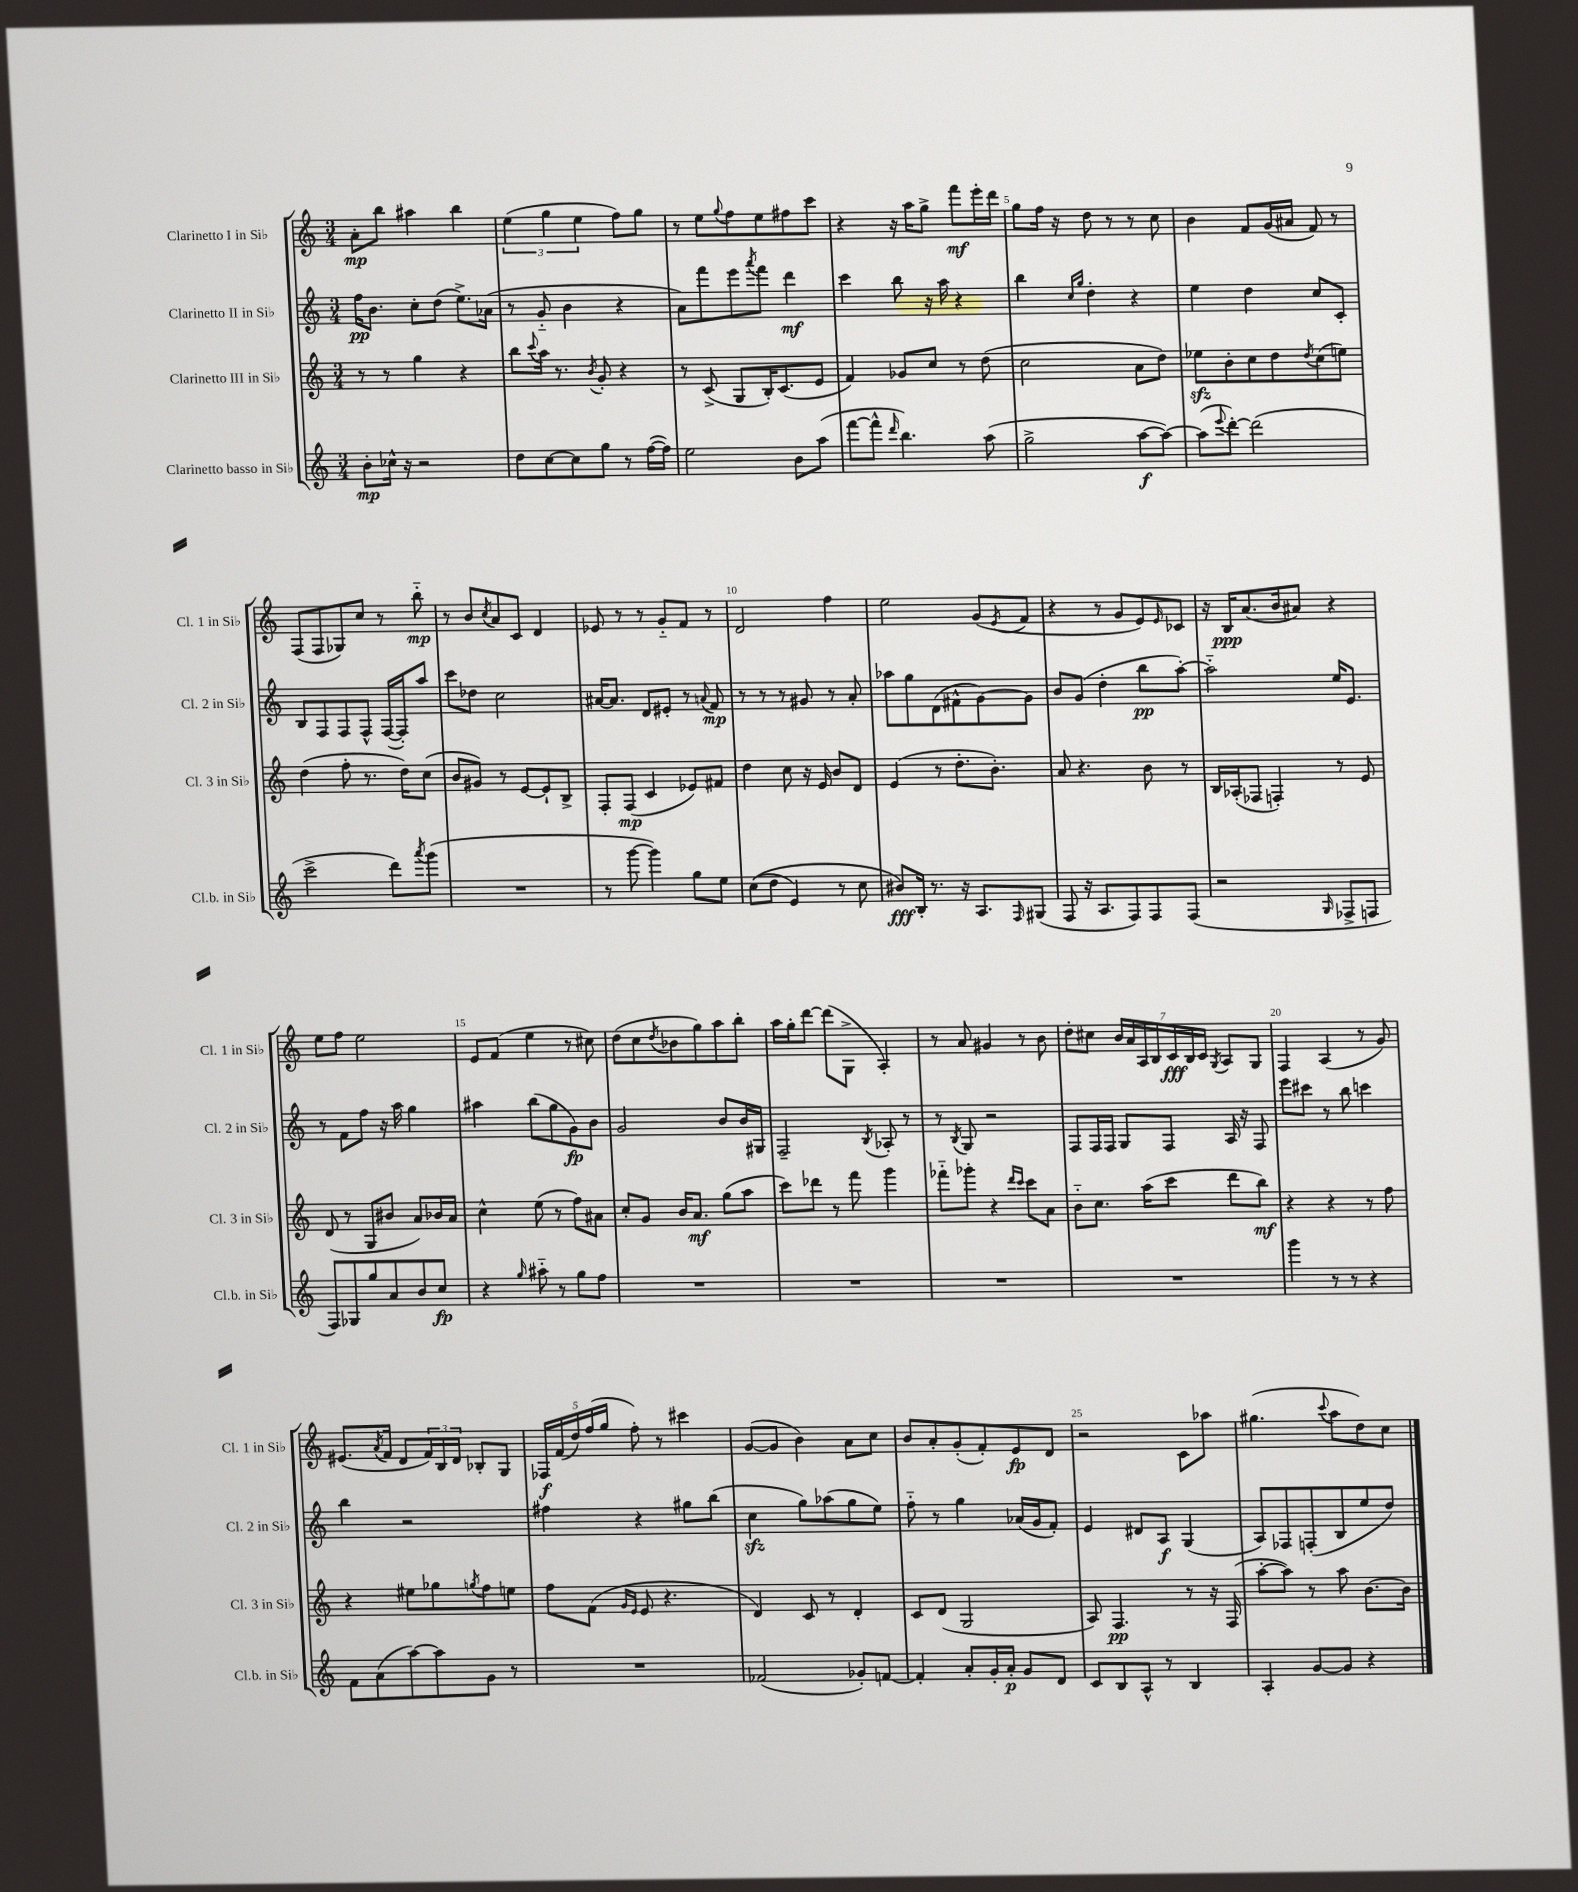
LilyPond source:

<<
\new StaffGroup <<
\new Staff = "s0" \with { instrumentName = "Clarinetto I in Sib" shortInstrumentName = "Cl. 1 in Sib" } {
    \clef treble \key c \major \numericTimeSignature \time 3/4
    a'8-.\mp b''8 ais''4 b''4 |
    \tuplet 3/2 { e''4( g''4 e''4 } f''8) g''8 |
    r8 e''8 \appoggiatura { g''8 } f''8 e''8 fis''8 c'''8 |
    r4 r16 a''16 g''8-> f'''8\mf e'''16-. d'''16 |
    g''8 f''16 r16 d''8 r8 r8 c''8 |
    b'4 f'8 g'16( ais'16 f'8) r8 |
    f8( f8 ges8) c''8 r8 b''8-_\mp |
    r8 b'8 \acciaccatura { c''8 } a'8 c'8 d'4 |
    ees'8 r8 r8 g'8-_ f'8 r8 |
    d'2 f''4 |
    e''2 g'8( \acciaccatura { e'8 } f'8 |
    r4 r8 g'8 e'8) \grace { e'16 } ces'8 |
    r16 b16\ppp a'8.( b'16 ais'8) r4 |
    e''8 f''8 e''2 |
    e'8 f'8( e''4 r8 cis''8) |
    d''8( c''8 \acciaccatura { d''8 } bes'8 g''8) a''8 b''8-. |
    a''16 g''16-. d'''8~ d'''8( g8-> a4-.) |
    r8 a'8 gis'4 r8 b'8 |
    d''8-. cis''8 \tuplet 7/4 { b'16 a'16 a16 b16 c'16\fff b16 c'16 } \acciaccatura { g8 } a8 g8 |
    f4 a4( r8 g'8) |
    eis'8.( \acciaccatura { a'8 } f'16 d'8 \tuplet 3/2 { f'16) b16 d'16 } bes8-. g8 |
    \tuplet 5/4 { fes16\f f'16( d''16) f''16( g''16 } f''8-.) r8 cis'''4 |
    g'8~( g'8 b'4) a'8 c''8 |
    b'8 a'8-. g'8-.( f'8-.) e'8\fp d'8 |
    r2 c'8 aes''8 |
    gis''4.( \appoggiatura { c'''8 } a''8 d''8) c''8 \bar "|." |
}
\new Staff = "s1" \with { instrumentName = "Clarinetto II in Sib" shortInstrumentName = "Cl. 2 in Sib" } {
    \clef treble \key c \major \numericTimeSignature \time 3/4
    f''16\pp b'8. c''8-. d''8( e''8.->) aes'16( |
    r8 g'8-_ b'4 r4 |
    a'8) f'''8 e'''8 \acciaccatura { a'''8 } f'''8 d'''4\mf |
    c'''4 b''8 r16 a''16 r4 |
    b''4 \grace { c''16 g''16 } d''4-. r4 |
    e''4 d''4 c''8 c'8-. |
    b8 f8 f8 f8-^ f16~( f16-.) a''8 |
    c'''8 des''8 c''2 |
    ais'16~ ais'8. d'8 eis'8-. r8 \appoggiatura { a'8 } f'8\mp |
    r8 r8 r8 gis'8 r8 a'8-. |
    aes''8 g''8 d'8( fis'8-^ g'8~) g'8 |
    b'8 g'8( d''4-. b''8\pp a''8~-.) |
    a''2-_ e''16 e'8. |
    r8 f'8 f''8 r16 a''16 g''4 |
    ais''4 b''8( g''8 g'8\fp) b'8 |
    g'2 b'8 b'16 gis16 |
    f2-- \acciaccatura { b8 } aes8-. r8 |
    r8 \acciaccatura { b8 } g8 r2 |
    f8 f16 f16 g8 f8 a16 r16 f8 |
    e'''8 cis'''8 r8 b''8 c'''4 |
    b''4 r2 |
    fis''4 r4 gis''8 b''8( |
    c''4\sfz g''8) aes''8( g''8 e''8) |
    f''8-_ r8 g''4 aes'16( g'16 f'8-.) |
    e'4 dis'8 a8\f g4( |
    a8) fes8 f8-.( b8 e''8 d''8) \bar "|." |
}
\new Staff = "s2" \with { instrumentName = "Clarinetto III in Sib" shortInstrumentName = "Cl. 3 in Sib" } {
    \clef treble \key c \major \numericTimeSignature \time 3/4
    r8 r8 g''4 r4 |
    b''8 \appoggiatura { c'''8 } a''16 r8. \acciaccatura { b'8 } g'8-. r4 |
    r8 c'8->( g8 b16-.) c'8.( e'8 |
    f'4) ges'8 c''8 r8 d''8( |
    c''2 a'8 d''8) |
    ees''8\sfz b'8-. c''8 d''8 \acciaccatura { d''8 } c''8( e''8) |
    d''4( f''8-. r8. d''16) c''8( |
    b'8 gis'8) r8 e'8~ e'8-! b8-> |
    f8-. f8\mp( c'4 ees'8) fis'8 |
    d''4 c''8 r16 e'16 b'8 d'8 |
    e'4( r8 d''8.-. b'8.-.) |
    a'8 r4. b'8 r8 |
    b16 aes16-.( fes8 f4-.) r8 e'8 |
    d'8( r8 g8 bis'8 a'8) bes'16 a'16 |
    c''4-^ e''8( r8 f''8) ais'8 |
    c''8-. g'8 b'16 a'8.\mf g''8( a''8 |
    c'''8) des'''8 r8 f'''8 g'''4 |
    fes'''8-_ ges'''8-. r4 \grace { d'''16 c'''16 } c'''8 a'8 |
    b'8-_ c''8. a''16( c'''8 d'''8 b''8\mf) |
    r4 r4 r8 f''8 |
    r4 eis''8 ges''8 \acciaccatura { g''8 } f''8 e''8 |
    f''8 f'8( \grace { g'16 e'16 } e'8 r4. |
    d'4) c'8 r8 d'4-. |
    c'8 d'8( g2 |
    a8) f4.\pp r8 r16 f16( |
    a''8~-. a''8) r8 a''8 b'8.~ b'16 \bar "|." |
}
\new Staff = "s3" \with { instrumentName = "Clarinetto basso in Sib" shortInstrumentName = "Cl.b. in Sib" } {
    \clef treble \key c \major \numericTimeSignature \time 3/4
    b'8-.\mp ces''16-^ r16 r2 |
    d''8 c''8~ c''8 g''8 r8 f''16~( f''16) |
    e''2 b'8 a''8( |
    f'''8~ f'''8-^ \grace { d'''16 } b''4.) a''8( |
    g''2-> a''8~\f a''8~) |
    a''8( \appoggiatura { e'''8 } d'''8~-.) d'''2( |
    c'''2-> d'''8) \acciaccatura { a'''8 } g'''8( |
    R2. |
    r8 g'''8~ g'''4) g''8 e''8 |
    c''8(\( d''8 e'4) r8 c''8 |
    bis'8\fff\) b16-. r8. r16 a8. \grace { f16 } gis8( |
    f8 r16 a8. f8) f8 f8( |
    r2 \grace { g16 } fes8-> f8 |
    f8) ges8 g''8 a'8 b'8 c''8\fp |
    r4 \grace { g''16 } ais''8-_ r8 g''8 f''8 |
    R2. |
    R2. |
    R2. |
    R2. |
    g'''4 r8 r8 r4 |
    f'8 a'8( a''8~) a''8 g'8 r8 |
    R2. |
    fes'2( ges'8-.) f'8~ |
    f'4-. a'8-. g'16-. a'16-.\p g'8 d'8 |
    c'8 b8 a8-^ r8 b4 |
    a4-. g'8~ g'8 r4 \bar "|." |
}
>>
>>
\layout { \context { \Score \override BarNumber.break-visibility = ##(#f #t #t) barNumberVisibility = #(every-nth-bar-number-visible 5) } }
